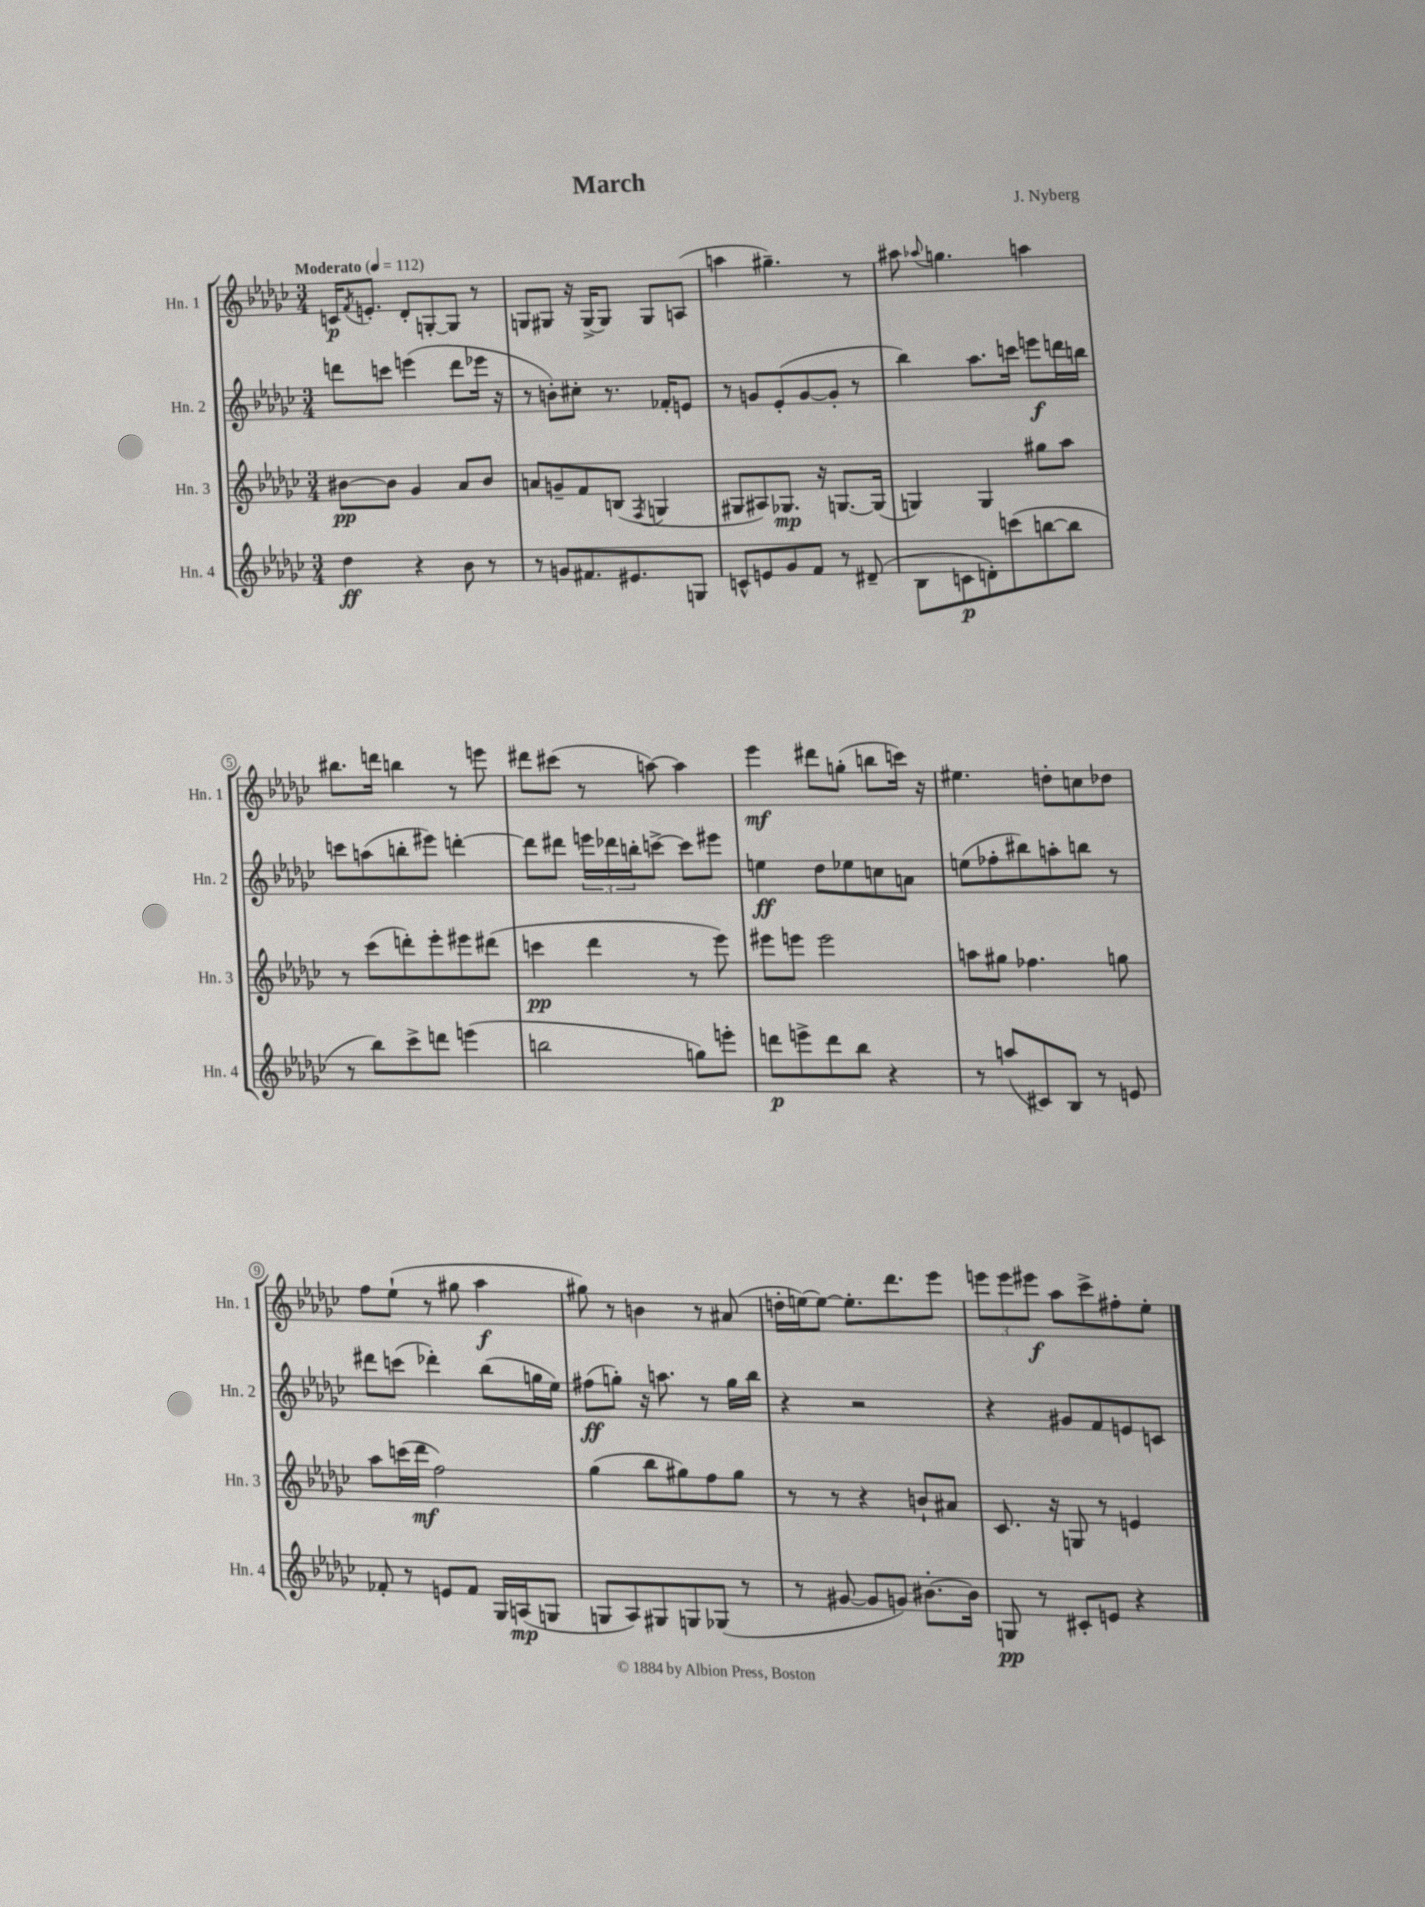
\header { title = "March" composer = "J. Nyberg" }
<<
\new StaffGroup <<
\new Staff = "s0" \with { instrumentName = "Hn. 1" shortInstrumentName = "Hn. 1" } {
    \clef treble \key ges \major \numericTimeSignature \time 3/4 \tempo "Moderato" 4 = 112
    c'16\p \acciaccatura { f'8 } e'8.-. des'8-. g8~-. g8 r8 |
    g8 gis8 r16 gis16~-> gis8 gis8 a8( |
    a''4 gis''4.--) r8 |
    ais''8 \appoggiatura { aes''8 } g''4. a''4 |
    bis''8. d'''16 b''4 r8 e'''8 |
    dis'''8 cis'''8( r8 a''8~) a''4 |
    ees'''4\mf dis'''8 g''8-.( b''8 c'''16) r16 |
    eis''4. d''8-. c''8 des''8 |
    f''8 ees''8-!( r8 gis''8 aes''4\f |
    gis''8) r8 b'4 r8 ais'8( |
    d''16-. e''16~) e''8~ e''8.-. des'''8. ees'''8 |
    \tuplet 3/2 { e'''8 e'''8 eis'''8\f } aes''8 ces'''8-> fis''8-. ees''8-. \bar "|." |
}
\new Staff = "s1" \with { instrumentName = "Hn. 2" shortInstrumentName = "Hn. 2" } {
    \clef treble \key ges \major \numericTimeSignature \time 3/4
    d'''8 c'''8 e'''4( d'''8 ees'''16 r16 |
    r8 b'8-.) cis''8-. r8. fes'16-. e'8 |
    r8 g'8 ees'8-.( g'8~ g'8-. r8 |
    bes''4) aes''8. c'''16 e'''8\f d'''16 b''16 |
    c'''8 a''8( b''8-. eis'''8) d'''4~-. |
    d'''8 dis'''8 \tuplet 3/2 { e'''16 des'''16 b''16-. } c'''8~-> c'''8 eis'''8 |
    e''4\ff des''8 ees''8 c''8 a'8 |
    e''8( fes''8-. bis''8) a''8-. b''8 r8 |
    dis'''8 c'''8( des'''4-.) bes''8( g''16 ees''16) |
    fis''8\ff( g''8-.) r16 a''8. r8 g''16 bes''16 |
    r4 r2 |
    r4 gis'8 f'8 e'8 c'8 \bar "|." |
}
\new Staff = "s2" \with { instrumentName = "Hn. 3" shortInstrumentName = "Hn. 3" } {
    \clef treble \key ges \major \numericTimeSignature \time 3/4
    bis'8~\pp bis'8 ges'4 aes'8 bis'8 |
    a'8 g'8-- f'8 b8( \acciaccatura { f8 } g4 |
    gis8 ais8) ges8.\mp r16 g8.~ g16( |
    g4) g4 gis''8 aes''8 |
    r8 ces'''8( d'''8-.) ees'''8-. eis'''8 dis'''8( |
    c'''4\pp des'''4 r8 ees'''8) |
    eis'''8 e'''8 e'''2 |
    a''8 gis''8 fes''4. g''8 |
    aes''8 c'''16( des'''16\mf f''2) |
    ges''4( bes''8 gis''8) f''8 gis''8 |
    r8 r8 r4 b'8-! ais'8 |
    ces'8. r16 g8 r8 e'4 \bar "|." |
}
\new Staff = "s3" \with { instrumentName = "Hn. 4" shortInstrumentName = "Hn. 4" } {
    \clef treble \key ges \major \numericTimeSignature \time 3/4
    des''4\ff r4 bes'8 r8 |
    r8 g'8 fis'8. eis'8. g8 |
    c'8-^ e'8 ges'8 f'8 r8 dis'8--( |
    bes8 c'8\p d'8-.) c'''8( b''8~ b''8 |
    r8 bes''8) ces'''8-> d'''8 e'''4( |
    b''2 g''8) e'''8-. |
    d'''8\p e'''8-> d'''8 bes''8 r4 |
    r8 a''8( cis'8) bes8 r8 e'8 |
    fes'8-. r8 e'8 fes'8 ges16 a16\mp( g8 |
    g8 aes8) gis8 g8 ges8( r8 |
    r8 gis'8~ gis'8 g'8) bis'8.~-. bis'16 |
    g8\pp r8 cis'8-. e'8 r4 \bar "|." |
}
>>
>>
\layout { \context { \Score \override BarNumber.stencil = #(make-stencil-circler 0.1 0.3 ly:text-interface::print) } }
